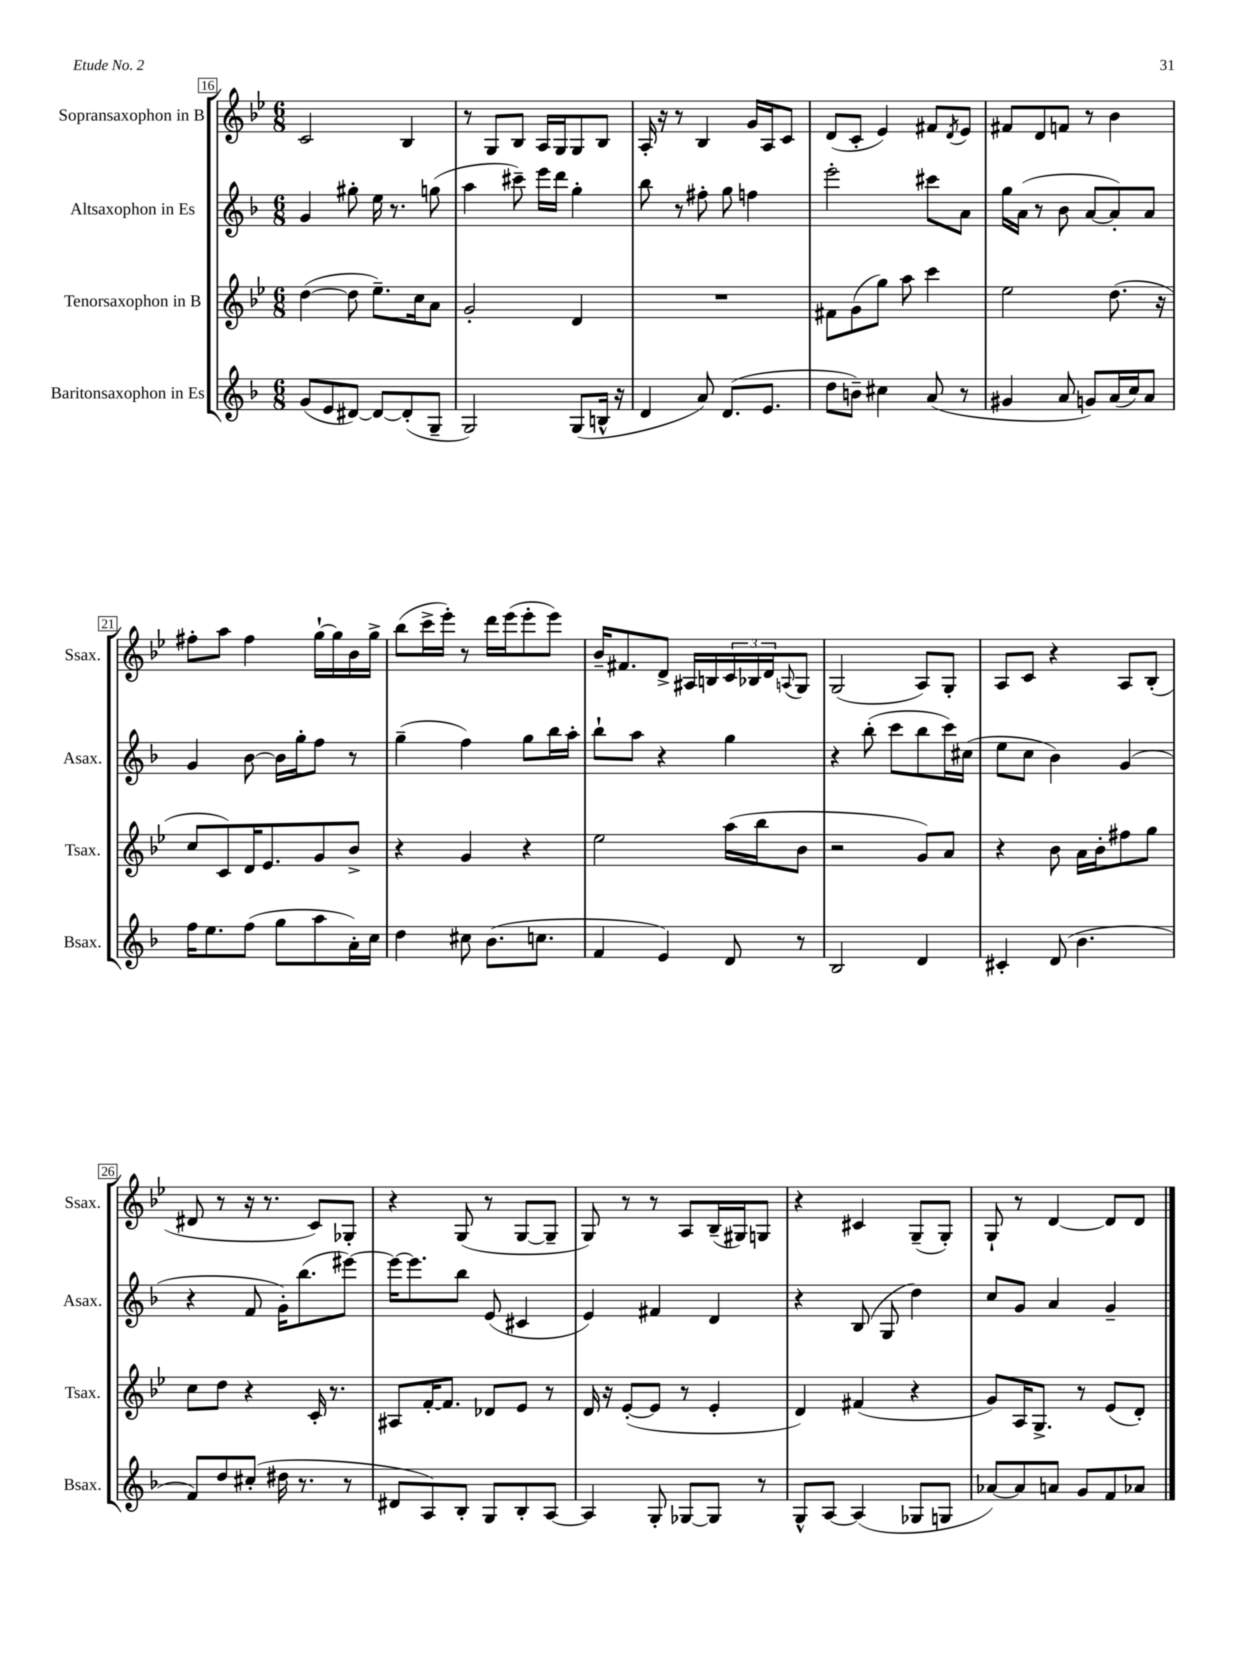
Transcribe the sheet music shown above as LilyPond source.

<<
\new StaffGroup <<
\new Staff = "s0" \with { instrumentName = "Sopransaxophon in B" shortInstrumentName = "Ssax." } {
    \clef treble \key bes \major \numericTimeSignature \time 6/8
    c'2 bes4 |
    r8 g8 bes8 a16 g16 g8 bes8 |
    a16-. r16 r8 bes4 g'16 a16 c'8 |
    d'8( c'8-. ees'4) fis'8 \acciaccatura { d'8 } ees'8 |
    fis'8 d'8 f'8 r8 bes'4 |
    fis''8-. a''8 fis''4 g''16~-! g''16 bes'16 g''16-> |
    bes''8( c'''16-> ees'''16-.) r8 d'''16 ees'''16( ees'''8-. ees'''8) |
    bes'16-- fis'8. d'8-> ais16 b16 \tuplet 3/2 { c'16 bes16 d'16 } \appoggiatura { a8 } g8 |
    g2( a8) g8-. |
    a8 c'8 r4 a8 bes8-.( |
    dis'8 r8 r16 r8. c'8) ges8-. |
    r4 g8( r8 g8~ g8-- |
    g8) r8 r8 a8 bes16--( gis16) g8 |
    r4 cis'4 g8--( g8-.) |
    g8-! r8 d'4~ d'8 d'8 \bar "|." |
}
\new Staff = "s1" \with { instrumentName = "Altsaxophon in Es" shortInstrumentName = "Asax." } {
    \clef treble \key f \major \numericTimeSignature \time 6/8
    g'4 gis''8-. e''16 r8. g''8( |
    a''4 cis'''8--) e'''16 d'''16 g''4-. |
    bes''8 r8 fis''8-. g''8 f''4 |
    e'''2-. cis'''8 a'8 |
    g''16 a'16( r8 bes'8 a'8~ a'8-.) a'8 |
    g'4 bes'8~ bes'16 g''16-. f''8 r8 |
    g''4--( f''4) g''8 bes''16 a''16-. |
    bes''8-! a''8 r4 g''4 |
    r4 bes''8-.( c'''8 bes''8 c'''16) cis''16( |
    e''8 c''8 bes'4) g'4( |
    r4 f'8 g'16-.) bes''8.( eis'''8~) |
    eis'''16~ eis'''8. bes''8 e'8( cis'4 |
    e'4) fis'4 d'4 |
    r4 bes8( g8 d''4) |
    c''8 g'8 a'4 g'4-- \bar "|." |
}
\new Staff = "s2" \with { instrumentName = "Tenorsaxophon in B" shortInstrumentName = "Tsax." } {
    \clef treble \key bes \major \numericTimeSignature \time 6/8
    d''4~( d''8 ees''8.--) c''16 a'8 |
    g'2-. d'4 |
    R2. |
    fis'8 g'8( g''8) a''8 c'''4 |
    ees''2 d''8.( r16 |
    c''8 c'8) d'16 ees'8. g'8 bes'8-> |
    r4 g'4 r4 |
    ees''2 a''16( bes''16 bes'8 |
    r2 g'8) a'8 |
    r4 bes'8 a'16 bes'16-. fis''8 g''8 |
    c''8 d''8 r4 c'16-. r8. |
    ais8 f'16~-. f'8. des'8 ees'8 r8 |
    d'16 r16 ees'8~-.( ees'8 r8 ees'4-. |
    d'4) fis'4( r4 |
    g'8) a16 g8.-> r8 ees'8( d'8-.) \bar "|." |
}
\new Staff = "s3" \with { instrumentName = "Baritonsaxophon in Es" shortInstrumentName = "Bsax." } {
    \clef treble \key f \major \numericTimeSignature \time 6/8
    g'8( e'8 dis'8~) dis'8~ dis'8-.( g8-- |
    g2) g8( b16-^ r16 |
    d'4 a'8) d'8.( e'8. |
    d''8 b'8--) cis''4 a'8( r8 |
    gis'4 a'8 g'8) a'16( c''16) a'8 |
    f''16 e''8. f''8( g''8 a''8 a'16-.) c''16 |
    d''4 cis''8 bes'8.( c''8. |
    f'4 e'4) d'8 r8 |
    bes2 d'4 |
    cis'4-. d'8( bes'4. |
    f'8) d''8 cis''8-.( dis''16 r8. r8 |
    dis'8 a8) bes8-. g8 bes8-. a8~ |
    a4 g8-. ges8~ ges8 r8 |
    g8-^ a8~ a4( ges8 g8 |
    aes'8~) aes'8 a'8 g'8 f'8 aes'8 \bar "|." |
}
>>
>>
\layout { \context { \Score currentBarNumber = #16 \override BarNumber.stencil = #(make-stencil-boxer 0.1 0.3 ly:text-interface::print) } }
